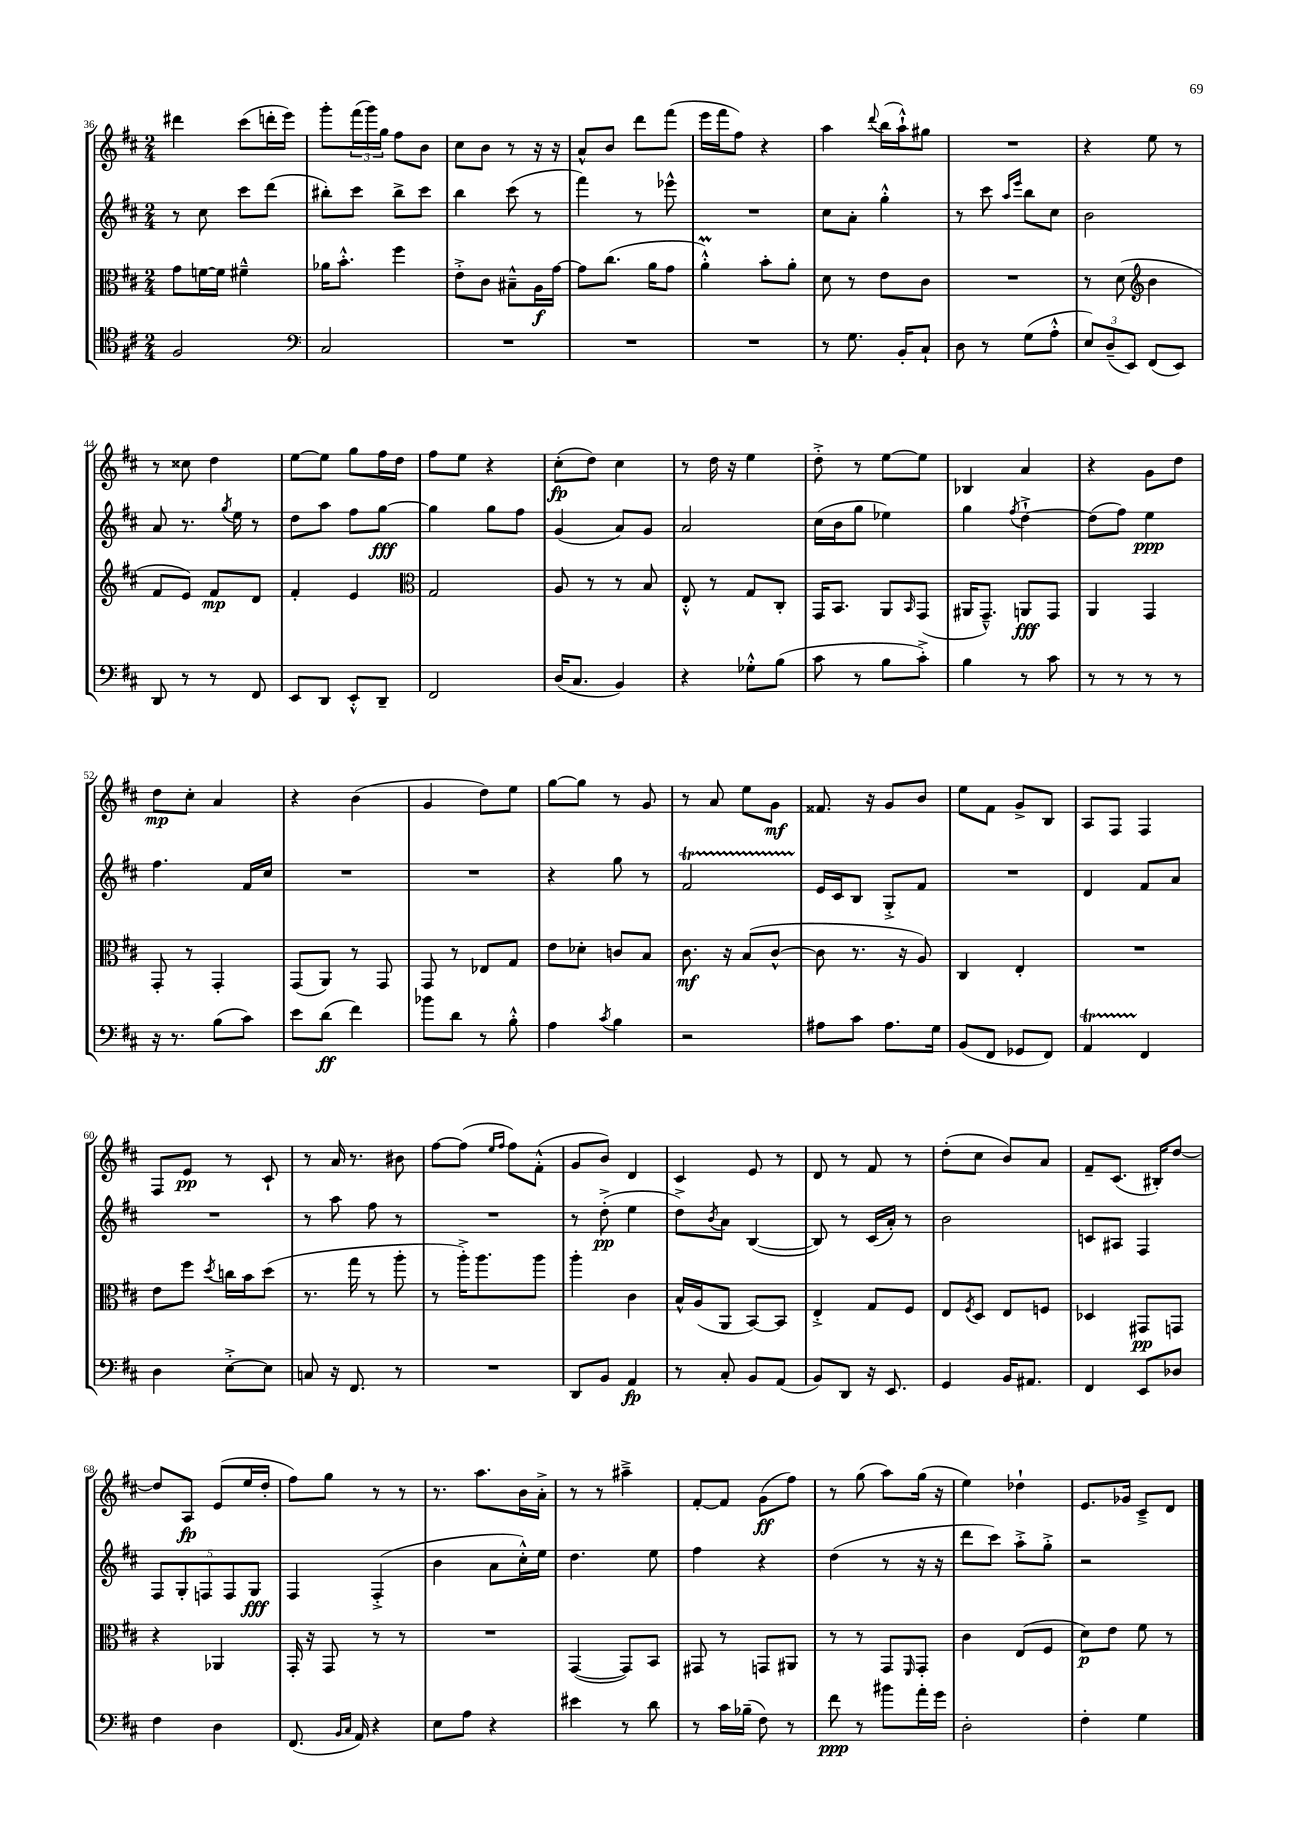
<<
\new StaffGroup <<
\new Staff = "s0" {
    \clef treble \key d \major \numericTimeSignature \time 2/4
    dis'''4 cis'''8( d'''16-. e'''16) |
    g'''8-. \tuplet 3/2 { fis'''16( g'''16) g''16 } fis''8 b'8 |
    cis''8 b'8 r8 r16 r16 |
    a'8-^ b'8 d'''8 fis'''8( |
    e'''16 fis'''16 fis''8) r4 |
    a''4 \appoggiatura { d'''8 } b''16( a''16-!-^) gis''8 |
    R2 |
    r4 e''8 r8 |
    r8 cisis''8 d''4 |
    e''8~ e''8 g''8 fis''16 d''16 |
    fis''8 e''8 r4 |
    cis''8-.\fp( d''8) cis''4 |
    r8 d''16 r16 e''4 |
    d''8-.-> r8 e''8~ e''8 |
    bes4 a'4 |
    r4 g'8 d''8 |
    d''8\mp cis''8-. a'4 |
    r4 b'4( |
    g'4 d''8) e''8 |
    g''8~ g''8 r8 g'8 |
    r8 a'8 e''8 g'8\mf |
    fisis'8. r16 g'8 b'8 |
    e''8 fis'8 g'8-> b8 |
    a8 fis8 fis4 |
    fis8 e'8\pp r8 cis'8-! |
    r8 a'16 r8. bis'8 |
    fis''8~ fis''8( \grace { e''16 fis''16 } fis''8) fis'8-.-^( |
    g'8 b'8) d'4 |
    cis'4 e'8 r8 |
    d'8 r8 fis'8 r8 |
    d''8-.( cis''8 b'8) a'8 |
    fis'8-- cis'8.( bis16-.) d''8~ |
    d''8 a8\fp e'8( e''16 d''16-. |
    fis''8) g''8 r8 r8 |
    r8. a''8. b'16 a'16-.-> |
    r8 r8 ais''4---> |
    fis'8~-. fis'8 g'8\ff( fis''8) |
    r8 g''8( a''8) g''16( r16 |
    e''4) des''4-! |
    e'8. ges'16 cis'8---> d'8 \bar "|." |
}
\new Staff = "s1" {
    \clef treble \key d \major \numericTimeSignature \time 2/4
    r8 cis''8 cis'''8 d'''8( |
    bis''8-.) cis'''8 bis''8-> cis'''8 |
    b''4 cis'''8( r8 |
    fis'''4) r8 ees'''8-^ |
    R2 |
    cis''8 a'8-. g''4-.-^ |
    r8 cis'''8 \grace { a''16 e'''16 } b''8 cis''8 |
    b'2 |
    a'8 r8. \acciaccatura { g''8 } e''16 r8 |
    d''8 a''8 fis''8 g''8~\fff |
    g''4 g''8 fis''8 |
    g'4( a'8) g'8 |
    a'2 |
    cis''16( b'16 g''8 ees''4) |
    g''4 \acciaccatura { fis''8 } d''4~-!-> |
    d''8( fis''8) e''4\ppp |
    fis''4. fis'16 cis''16 |
    R2 |
    R2 |
    r4 g''8 r8 |
    fis'2\startTrillSpan |
    e'16\stopTrillSpan cis'16 b8 g8-.-> fis'8 |
    R2 |
    d'4 fis'8 a'8 |
    R2 |
    r8 a''8 fis''8 r8 |
    R2 |
    r8 d''8-.->\pp( e''4 |
    d''8->) \acciaccatura { b'8 } a'8 b4~( |
    b8) r8 cis'16( a'16-.) r8 |
    b'2 |
    c'8 ais8 fis4 |
    \tuplet 5/4 { fis8 g8-. f8 f8 g8\fff } |
    fis4 fis4-.->( |
    b'4 a'8 cis''16-.-^) e''16 |
    d''4. e''8 |
    fis''4 r4 |
    d''4( r8 r16 r16 |
    d'''8 cis'''8) a''8-.-> g''8-.-> |
    r2 \bar "|." |
}
\new Staff = "s2" {
    \clef alto \key d \major \numericTimeSignature \time 2/4
    g'8 f'16~ f'16 fis'4---^ |
    aes'16 b'8.-.-^ fis''4 |
    e'8-.-> cis'8 bis8---^ a16\f g'16~ |
    g'8 cis''8.( a'16 g'8 |
    a'4-.-^\prall) b'8-. a'8-. |
    d'8 r8 e'8 cis'8 |
    R2 |
    r8 d'8( \clef treble b'4 |
    fis'8 e'8) fis'8\mp d'8 |
    fis'4-. e'4 |
    \clef alto g2 |
    a8 r8 r8 b8 |
    e8-.-^ r8 g8 cis8-. |
    g,16 b,8. a,8 \grace { b,16 } g,8( |
    ais,16 g,8.---^) a,8\fff g,8 |
    a,4 g,4 |
    g,8-. r8 g,4-. |
    g,8( a,8) r8 g,8 |
    g,8 r8 ees8 g8 |
    e'8 des'8-. c'8 b8 |
    cis'8.\mf r16 b8( cis'8~-^ |
    cis'8 r8. r16 a8) |
    cis4 e4-. |
    R2 |
    e'8 fis''8 \acciaccatura { d''8 } c''16 b'16 d''8( |
    r8. g''16 r8 a''8-. |
    r8 a''16-.->) a''8. a''8 |
    a''4-. cis'4 |
    b16-^ a16( a,8 b,8~) b,8 |
    e4-.-> g8 fis8 |
    e8 \acciaccatura { fis8 } d8 e8 f8 |
    des4 gis,8\pp g,8 |
    r4 aes,4 |
    g,16-. r16 g,8 r8 r8 |
    R2 |
    g,4~( g,8) b,8 |
    gis,8 r8 g,8 ais,8 |
    r8 r8 g,8 \grace { fis,16 } g,8-. |
    cis'4 e8( fis8 |
    d'8\p) e'8 fis'8 r8 \bar "|." |
}
\new Staff = "s3" {
    \clef tenor \key d \major \numericTimeSignature \time 2/4
    fis2 |
    \clef bass cis2 |
    R2 |
    R2 |
    R2 |
    r8 g8. b,16-. cis8-! |
    d8 r8 g8( a8-.-^ |
    \tuplet 3/2 { e8) d8--( e,8) } fis,8( e,8) |
    d,8 r8 r8 fis,8 |
    e,8 d,8 e,8-.-^ d,8-- |
    fis,2 |
    d16( cis8. b,4) |
    r4 ges8-.-^ b8( |
    cis'8 r8 b8 cis'8-.->) |
    b4 r8 cis'8 |
    r8 r8 r8 r8 |
    r16 r8. b8( cis'8) |
    e'8 d'8\ff( fis'4) |
    bes'8 d'8 r8 b8-.-^ |
    a4 \acciaccatura { cis'8 } b4 |
    r2 |
    ais8 cis'8 ais8. g16 |
    b,8( fis,8 ges,8 fis,8) |
    a,4\startTrillSpan fis,4\stopTrillSpan |
    d4 e8~-.-> e8 |
    c8 r16 fis,8. r8 |
    R2 |
    d,8 b,8 a,4\fp |
    r8 cis8-. b,8 a,8( |
    b,8) d,8 r16 e,8. |
    g,4 b,16 ais,8. |
    fis,4 e,8 des8 |
    fis4 d4 |
    fis,8.( \grace { b,16 cis16 } a,16) r4 |
    e8 a8 r4 |
    eis'4 r8 d'8 |
    r8 cis'16 bes16--( fis8) r8 |
    fis'8\ppp r8 bis'8 a'16-. g'16 |
    d2-. |
    fis4-. g4 \bar "|." |
}
>>
>>
\layout { \context { \Score currentBarNumber = #36 } }
